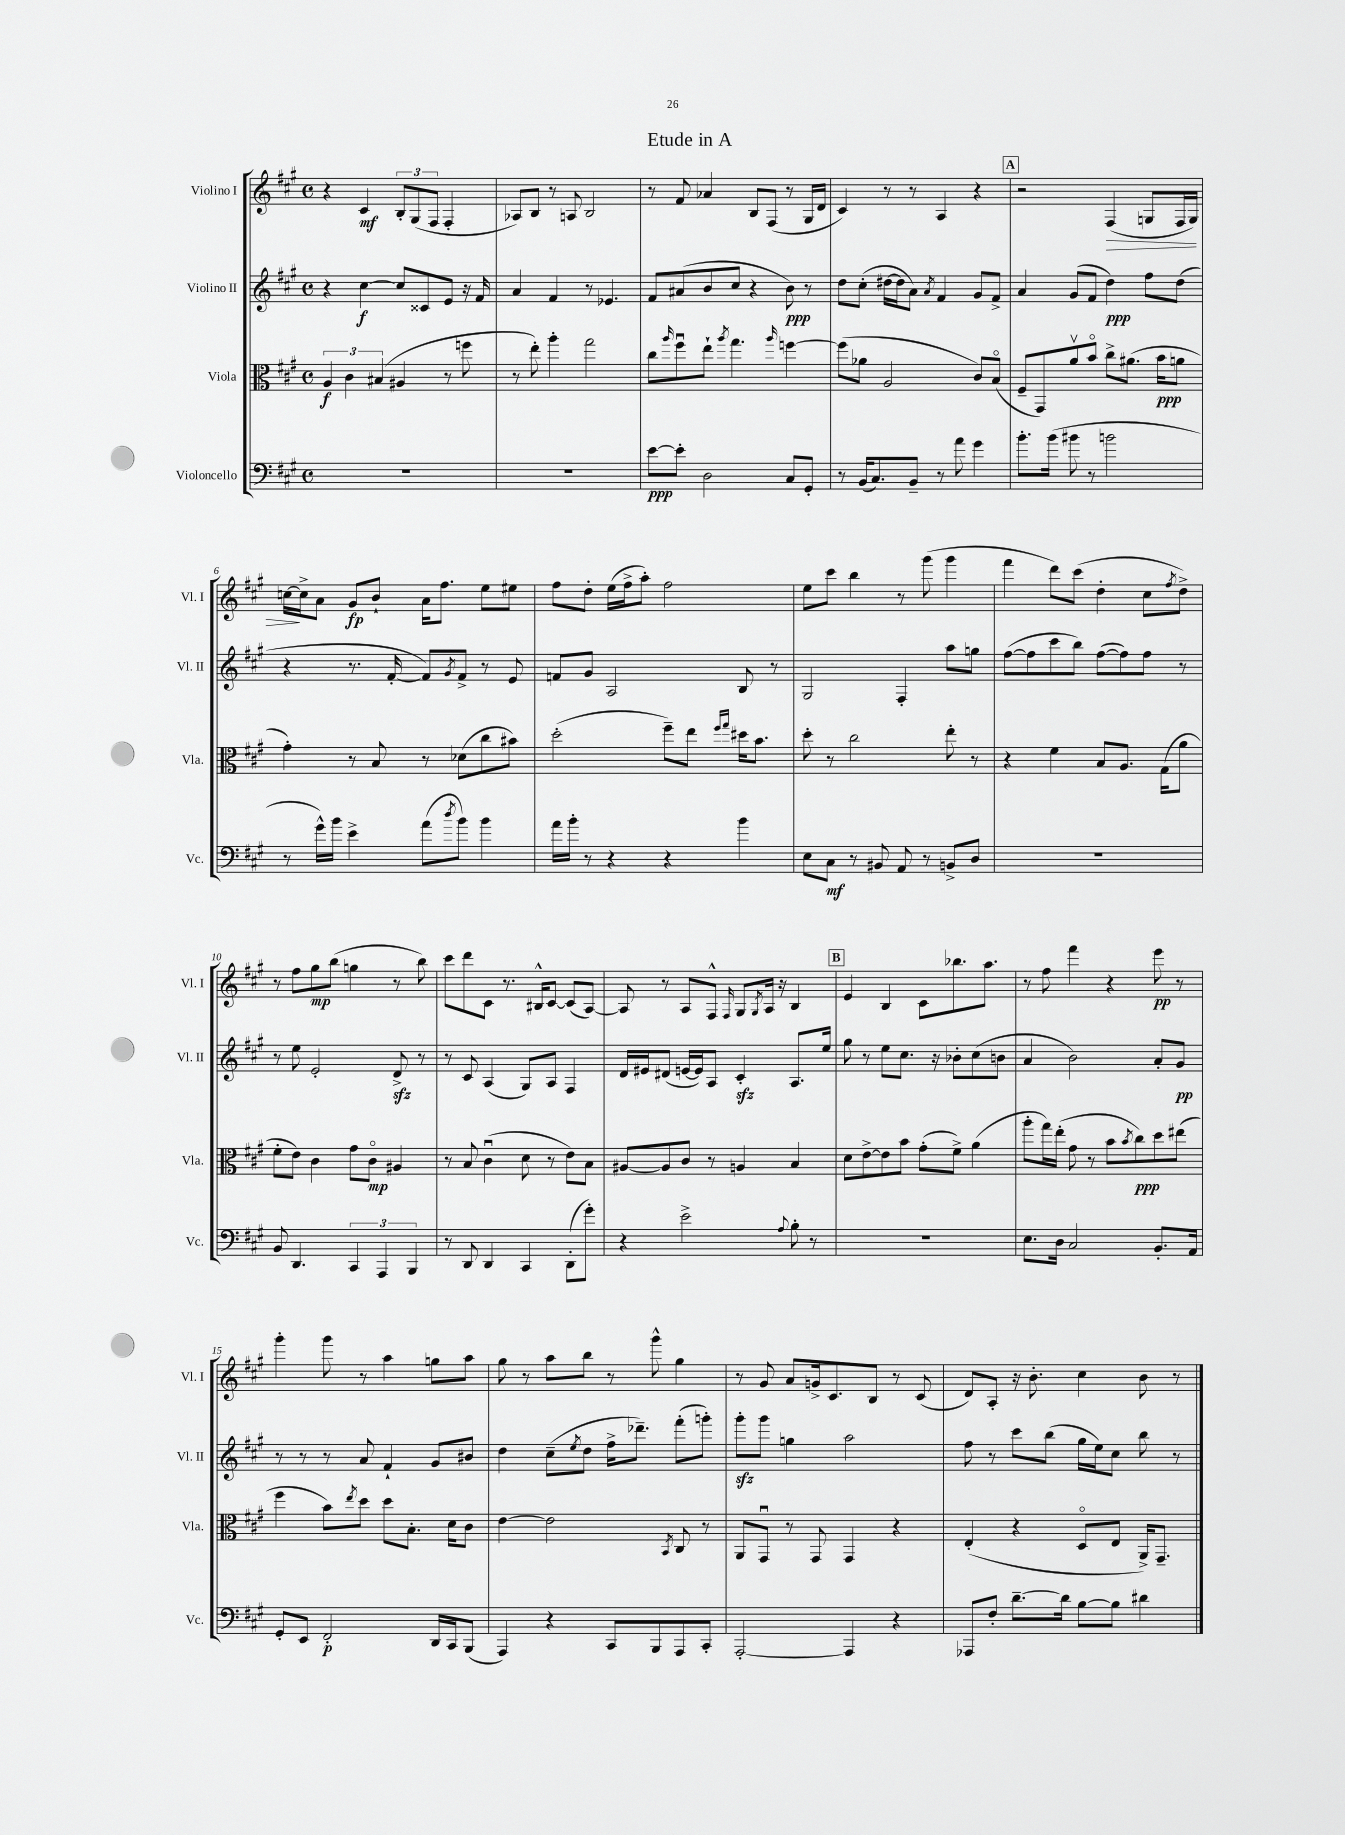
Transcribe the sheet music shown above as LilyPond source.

\header { title = "Etude in A" }
<<
\new StaffGroup <<
\new Staff = "s0" \with { instrumentName = "Violino I" shortInstrumentName = "Vl. I" } {
    \clef treble \key a \major \defaultTimeSignature \time 4/4
    r4 cis'4\mf \tuplet 3/2 { b8-. gis8( fis8 } fis4-. |
    aes8) b8 r8 a8 b2 |
    r8 fis'8 aes'4 b8 fis8( r8 gis16 d'16 |
    cis'4) r8 r8 a4 r4 |
    \mark \markup { \box "A" } r2 fis4\>( g8 fis16 g16) |
    c''16~\! c''16-> a'8 gis'8\fp b'8-! a'16 fis''8. e''8 eis''8 |
    fis''8 d''8-. e''16( fis''16-> a''8-.) fis''2 |
    e''8 cis'''8 b''4 r8 gis'''8( gis'''4 |
    fis'''4 d'''8) cis'''8( d''4-. cis''8 \acciaccatura { fis''8 } d''8->) |
    r8 fis''8 gis''8\mp b''8( g''4 r8 b''8) |
    cis'''8 d'''8 cis'8 r8. bis16-^ cis'8~ cis'8( a8~) |
    a8 r8 a8 fis8-^ \grace { fis16 } gis8 \acciaccatura { gis8 } a16 r16 b4 |
    \mark \markup { \box "B" } e'4 b4 cis'8 bes''8. a''8. |
    r8 fis''8 fis'''4 r4 e'''8\pp r8 |
    gis'''4-. gis'''8 r8 a''4 g''8 a''8 |
    gis''8 r8 a''8 b''8 r8 gis'''8-^ gis''4 |
    r8 gis'8 a'8 g'16-> cis'8. b8 r8 cis'8( |
    d'8) a8-. r16 b'8.-. cis''4 b'8 r8 \bar "|." |
}
\new Staff = "s1" \with { instrumentName = "Violino II" shortInstrumentName = "Vl. II" } {
    \clef treble \key a \major \defaultTimeSignature \time 4/4
    r4 cis''4~\f cis''8 cisis'8 e'8 r16 fis'16 |
    a'4 fis'4 r8 ees'4. |
    fis'8 ais'8( b'8 cis''8 r4 b'8\ppp) r8 |
    d''8 cis''8-.( dis''16~ dis''16 a'8) \acciaccatura { a'8 } fis'4 gis'8 fis'8-> |
    \mark \markup { \box "A" } a'4 gis'8( fis'8 d''4\ppp) fis''8 d''8( |
    r4 r8. fis'16~-. fis'8) \acciaccatura { gis'8 } fis'8-> r8 e'8 |
    f'8 gis'8 a2 b8 r8 |
    gis2 fis4-. a''8 g''8 |
    fis''8~( fis''8 cis'''8 b''8) fis''8~( fis''8) fis''8 r8 |
    r8 e''8 e'2-. d'8->\sfz r8 |
    r8 cis'8 a4( gis8) a8 fis4 |
    d'16 eis'16 dis'8( e'16~ e'16) a8 cis'4-.\sfz a8. e''16 |
    \mark \markup { \box "B" } gis''8 r8 e''8 cis''8. r16 bes'8-. cis''8( b'8 |
    a'4 b'2) a'8-. gis'8\pp |
    r8 r8 r8 a'8 fis'4-! gis'8 bis'8 |
    d''4 cis''8--( \acciaccatura { e''8 } d''8 fis''16-> des'''8.--) fis'''8-.( g'''8-.) |
    gis'''8-.\sfz gis'''8 g''4 a''2 |
    fis''8 r8 cis'''8 b''8( gis''16 e''16) cis''8 b''8 r8 \bar "|." |
}
\new Staff = "s2" \with { instrumentName = "Viola" shortInstrumentName = "Vla." } {
    \clef alto \key a \major \defaultTimeSignature \time 4/4
    \tuplet 3/2 { a4\f cis'4 bis4( } ais4 r8 f''8 |
    r8 e''8-.) a''4-. gis''2 |
    cis''8 \grace { a''16 } fis''8\downbow e''8-! \acciaccatura { a''8 } gis''4. \grace { a''16 } f''4~ |
    f''8( aes'8 a2 cis'8) b8\flageolet( |
    \mark \markup { \box "A" } fis8-- gis,8) a'8\upbow b'8\flageolet cis''8-> ais'8.( b'16\ppp a'8 |
    gis'4-.) r8 b8 r8 des'8( cis''8 bis'8) |
    d''2-.( fis''8--) e''8 \grace { fis''16 gis''16 } dis''16 b'8. |
    d''8-. r8 cis''2 e''8-. r8 |
    r4 fis'4 b8 a8. gis16( a'8 |
    fis'8-. e'8) cis'4 gis'8 cis'8\flageolet\mp ais4 |
    r8 b8 cis'4\downbow( d'8 r8 e'8) b8 |
    ais8~ ais8 cis'8 r8 a4 b4 |
    \mark \markup { \box "B" } d'8 e'8~-> e'8 b'8 gis'8-.( fis'8->) a'4( |
    a''8-. gis''16) e''16-.( gis'8 r8 b'8 \acciaccatura { b'8 } cis''8\ppp) d''8 eis''8( |
    fis''4 b'8) \acciaccatura { e''8 } d''8 d''8 b8.-. d'16 cis'8 |
    e'4~ e'2 \acciaccatura { b,8 } cis8 r8 |
    a,8 gis,8\downbow r8 gis,8 gis,4 r4 |
    e4-.( r4 d8\flageolet e8 a,16->) gis,8.-- \bar "|." |
}
\new Staff = "s3" \with { instrumentName = "Violoncello" shortInstrumentName = "Vc." } {
    \clef bass \key a \major \defaultTimeSignature \time 4/4
    R1 |
    R1 |
    e'8~\ppp e'8-. d2 cis8 gis,8-. |
    r8 b,16( cis8.) b,8-- r8 a'8 gis'4 |
    \mark \markup { \box "A" } b'8.-. b'16( bis'8 r8 b'2 |
    r8 gis'16-^) b'16 e'4-> a'8( \acciaccatura { d''8 } b'8) b'4 |
    a'16 b'16-. r8 r4 r4 b'4 |
    e8 cis8\mf r8 bis,8 a,8 r8 b,8-> d8 |
    R1 |
    b,8 d,4. \tuplet 3/2 { cis,4 a,,4 b,,4 } |
    r8 d,8 d,4 cis,4 d,8-.( gis'8-.) |
    r4 e'2-> \appoggiatura { a8 } b8-. r8 |
    \mark \markup { \box "B" } R1 |
    e8. d16 cis2 b,8.-. a,16 |
    gis,8-. e,8 fis,2-.\p d,16 cis,16 b,,8( |
    a,,4) r4 cis,8 b,,8 a,,8 cis,8-. |
    a,,2~-. a,,4 r4 |
    aes,,8 fis8-. d'8.~-- d'16 b8~ b8 dis'4 \bar "|." |
}
>>
>>
